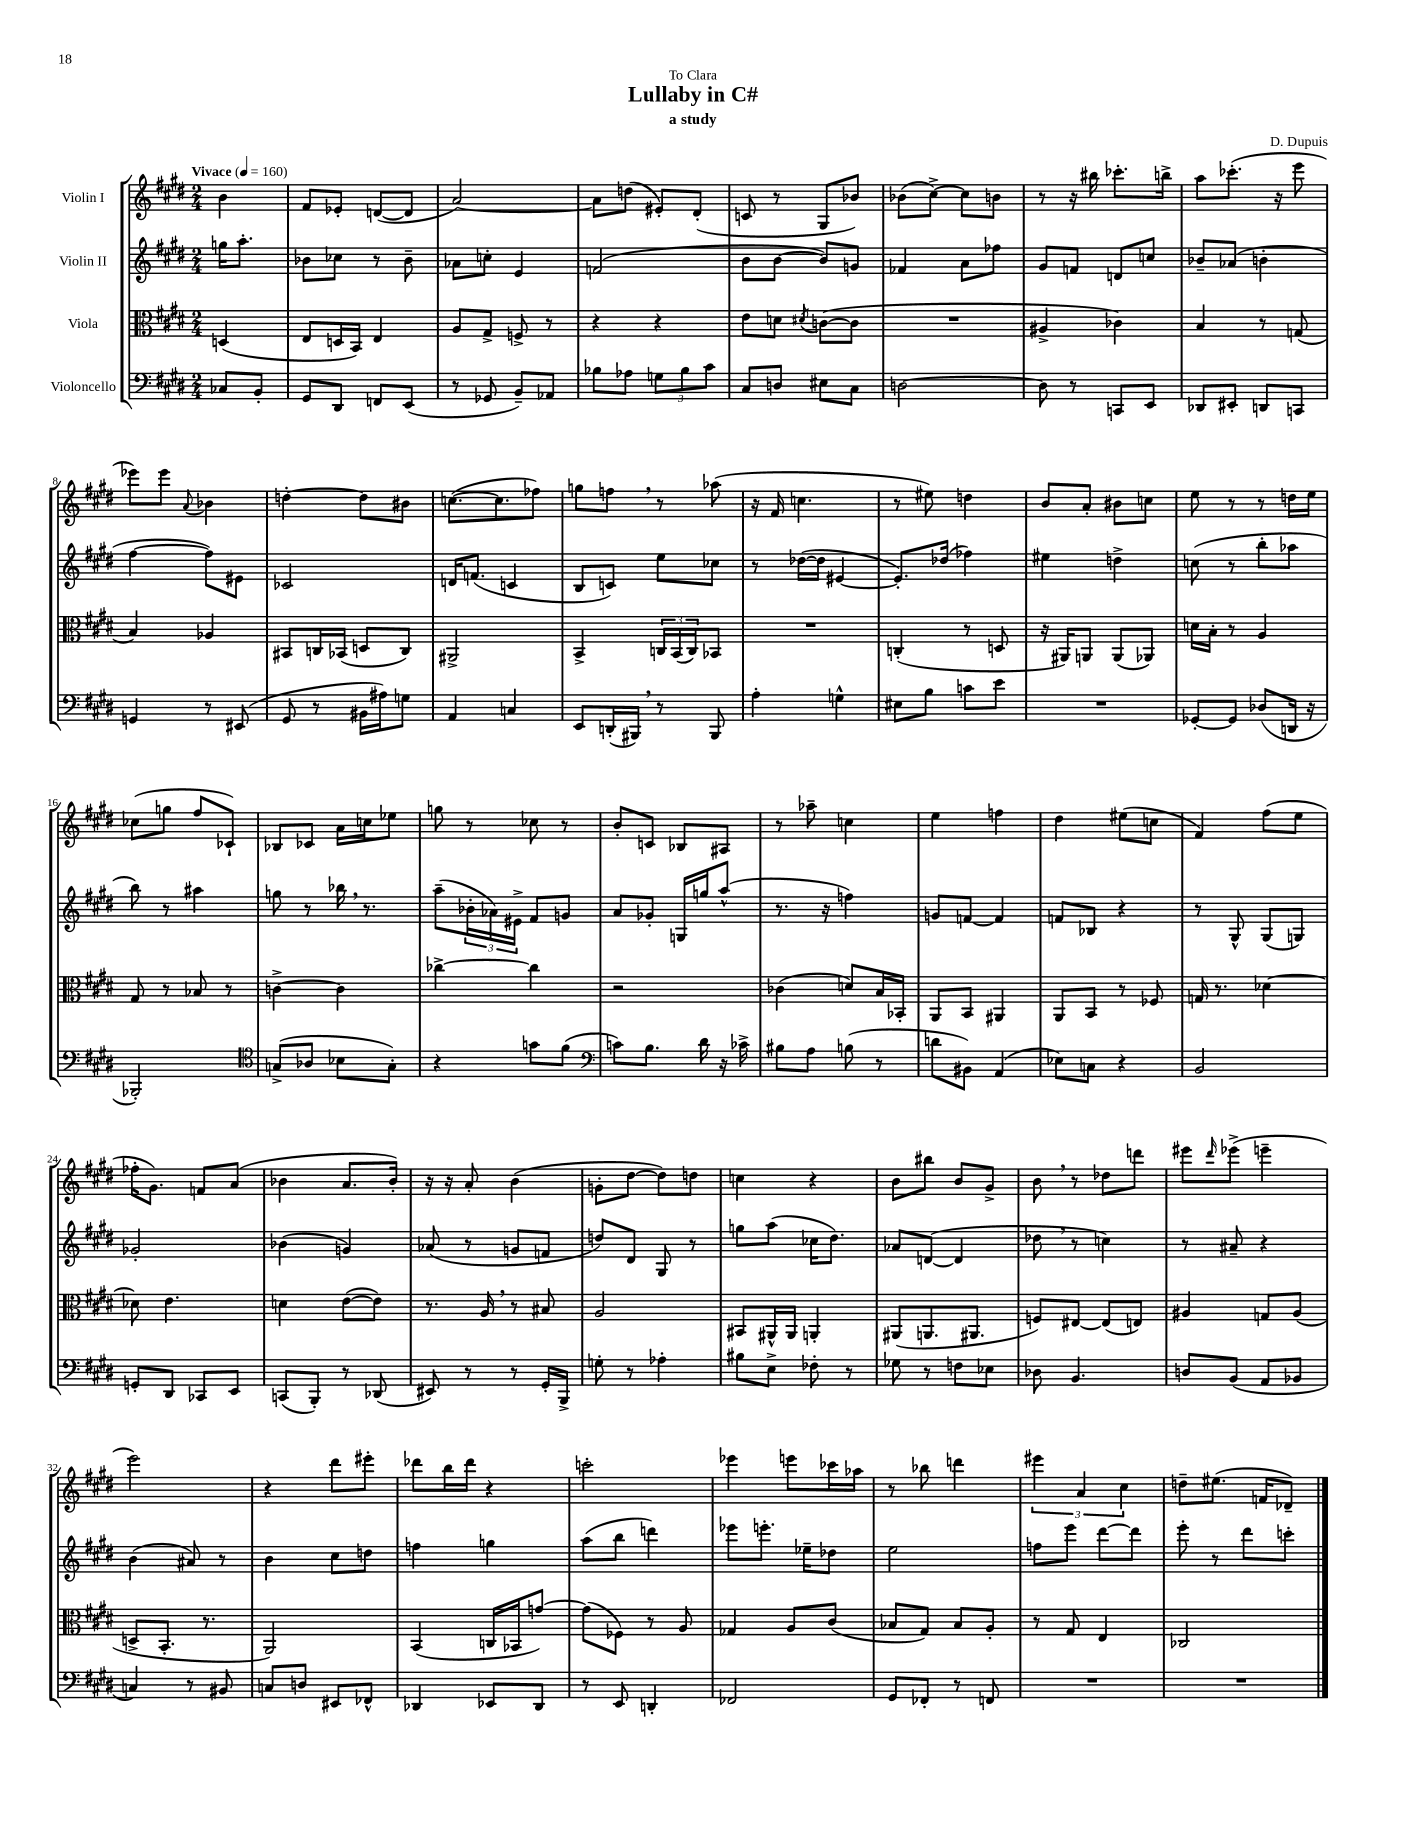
\header { title = "Lullaby in C#" composer = "D. Dupuis" subtitle = "a study" dedication = "To Clara" }
<<
\new StaffGroup <<
\new Staff = "s0" \with { instrumentName = "Violin I" } {
    \clef treble \key e \major \numericTimeSignature \time 2/4 \partial 4 \tempo "Vivace" 4 = 160
    b'4 |
    fis'8 ees'8-. d'8~( d'8 |
    a'2~) |
    a'8 d''8( eis'8-.) dis'8-.( |
    c'8 r8 gis8 bes'8) |
    bes'8( cis''8~->) cis''8 b'8 |
    r8 r16 bis''16 ces'''8.-. b''16-> |
    a''8 ces'''8.-.( r16 e'''8 |
    ees'''8) ees'''8 \appoggiatura { a'8 } bes'4 |
    d''4~-. d''8 bis'8 |
    c''8.~( c''8. fes''8) |
    g''8 f''8 \breathe r8 aes''8( |
    r16 fis'16 c''4. |
    r8 eis''8) d''4 |
    b'8 a'8-. bis'8 c''8 |
    e''8 r8 r8 d''16 e''16 |
    ces''8( g''8 fis''8 ces'8-!) |
    bes8 ces'8 a'16 c''16 ees''8 |
    g''8 r8 ces''8 r8 |
    b'8-. c'8 bes8 ais8 |
    r8 aes''8-- c''4 |
    e''4 f''4 |
    dis''4 eis''8( c''8 |
    fis'4) fis''8( e''8 |
    fes''16-. gis'8.) f'8 a'8( |
    bes'4 a'8. bes'16-.) |
    r16 r16 a'8-. b'4( |
    g'8-. dis''8~ dis''8) d''8 |
    c''4 r4 |
    b'8 bis''8 b'8 gis'8-> |
    b'8 \breathe r8 des''8 d'''8 |
    eis'''8 \grace { dis'''16 } ees'''8->( e'''4-- |
    e'''2) |
    r4 dis'''8 eis'''8-. |
    des'''8 b''16 des'''16 r4 |
    c'''2-. |
    ees'''4 e'''8 ces'''16 aes''16 |
    r8 bes''8 d'''4 |
    \tuplet 3/2 { eis'''4 a'4 cis''4 } |
    d''8-- eis''8.( f'16 des'8--) \bar "|." |
}
\new Staff = "s1" \with { instrumentName = "Violin II" } {
    \clef treble \key e \major \numericTimeSignature \time 2/4 \partial 4
    g''16 a''8.-. |
    bes'8 ces''8 r8 bes'8-- |
    aes'8 c''8-. e'4 |
    f'2( |
    b'8 b'8~ b'8) g'8 |
    fes'4 a'8 fes''8 |
    gis'8 f'8 d'8 c''8 |
    bes'8-- aes'8( b'4-. |
    fis''4~ fis''8) eis'8 |
    ces'2 |
    d'16 f'8.( c'4 |
    b8 c'8) e''8 ces''8 |
    r8 des''16~( des''16 eis'4~ |
    eis'8.-.) des''16( fes''4) |
    eis''4 d''4-> |
    c''8( r8 b''8-. aes''8 |
    b''8) r8 ais''4 |
    g''8 r8 bes''16 \breathe r8. |
    a''8--( \tuplet 3/2 { bes'16-. aes'16) eis'16-> } fis'8 g'8 |
    a'8 ges'8-. g16 g''16 a''8-^( |
    r8. r16 f''4) |
    g'8 f'8~ f'4 |
    f'8 bes8 r4 |
    r8 gis8-^ gis8( g8) |
    ges'2-. |
    bes'4( g'4) |
    aes'8( r8 g'8 f'8 |
    d''8) dis'8 gis8 r8 |
    g''8 a''8( ces''16 dis''8.) |
    aes'8 d'8~( d'4 |
    des''8 \breathe r8 c''4) |
    r8 ais'8-- r4 |
    b'4( ais'8) r8 |
    b'4 cis''8 d''8 |
    f''4 g''4 |
    a''8( b''8 d'''4) |
    ees'''8 e'''8.-. ees''16-- des''8 |
    e''2 |
    f''8 e'''8 dis'''8~ dis'''8 |
    e'''8-. r8 dis'''8 c'''8-. \bar "|." |
}
\new Staff = "s2" \with { instrumentName = "Viola" } {
    \clef alto \key e \major \numericTimeSignature \time 2/4 \partial 4
    d4( |
    e8 d16 b,16) e4 |
    a8 gis8-> f8-> r8 |
    r4 r4 |
    e'8 d'8 \acciaccatura { dis'8 } c'8~( c'8 |
    R2 |
    ais4-> ces'4) |
    b4 r8 g8( |
    b4) aes4 |
    bis,8 c16 bes,16( d8 c8) |
    ais,2-> |
    b,4-> \tuplet 3/2 { c16 b,16( c16) } bes,8 |
    R2 |
    c4-.( r8 d8 |
    r16 ais,16) a,8 a,8( aes,8) |
    d'16 b16-. r8 a4 |
    gis8 r8 bes8 r8 |
    c'4~-> c'4 |
    ces''4~-> ces''4 |
    r2 |
    ces'4( d'8) b16 bes,16-. |
    a,8 b,8 ais,4 |
    a,8 b,8 r8 fes8 |
    g16 r8. des'4~ |
    des'8 e'4. |
    d'4 e'8~( e'8) |
    r8. a16 \breathe r8 bis8 |
    a2 |
    bis,8 ais,16-^ ais,16 a,4-. |
    ais,8( a,8. ais,8. |
    f8) eis8~ eis8( e8) |
    ais4 g8 ais8( |
    d8-> b,8.-. r8. |
    a,2) |
    b,4( c16 bes,16 g'8~) |
    g'8( fes8) r8 a8 |
    ges4 a8 cis'8( |
    bes8 gis8) bes8 a8-. |
    r8 gis8 e4 |
    ces2 \bar "|." |
}
\new Staff = "s3" \with { instrumentName = "Violoncello" } {
    \clef bass \key e \major \numericTimeSignature \time 2/4 \partial 4
    ces8 b,8-. |
    gis,8 dis,8 f,8 e,8( |
    r8 ges,8 b,8--) aes,8 |
    bes8 aes8 \tuplet 3/2 { g8 bes8 cis'8 } |
    cis8 d8 eis8 cis8 |
    d2~ |
    d8 r8 c,8 e,8 |
    des,8 eis,8-. d,8 c,8 |
    g,4 r8 eis,8( |
    gis,8 r8 bis,16 ais16) g8 |
    a,4 c4 |
    e,8 d,16-.( bis,,16) \breathe r8 bis,,8 |
    a4-. g4-^ |
    eis8 b8 c'8 e'8 |
    R2 |
    ges,8~-. ges,8 des8( d,16 r16 |
    bes,,2-.) |
    \clef tenor g8->( aes8 bes8 g8-.) |
    r4 g'8 fis'8( |
    \clef bass c'8) b8. dis'16 r16 ces'16-> |
    bis8 a8 b8( r8 |
    d'8 bis,8) a,4( |
    ees8) c8 r4 |
    b,2 |
    g,8-. dis,8 ces,8 e,8 |
    c,8( b,,8-.) r8 des,8( |
    eis,8) r8 r8 gis,16-. b,,16-> |
    g8-. r8 aes4-. |
    bis8 e8-> fes8-. r8 |
    ges8 r8 f8 ees8 |
    des8 b,4. |
    d8 b,8( a,8 bes,8 |
    c4) r8 bis,8 |
    c8 d8 eis,8 fes,8-^ |
    des,4 ees,8 des,8 |
    r8 e,8 d,4-. |
    fes,2 |
    gis,8 fes,8-. r8 f,8 |
    R2 |
    R2 \bar "|." |
}
>>
>>
